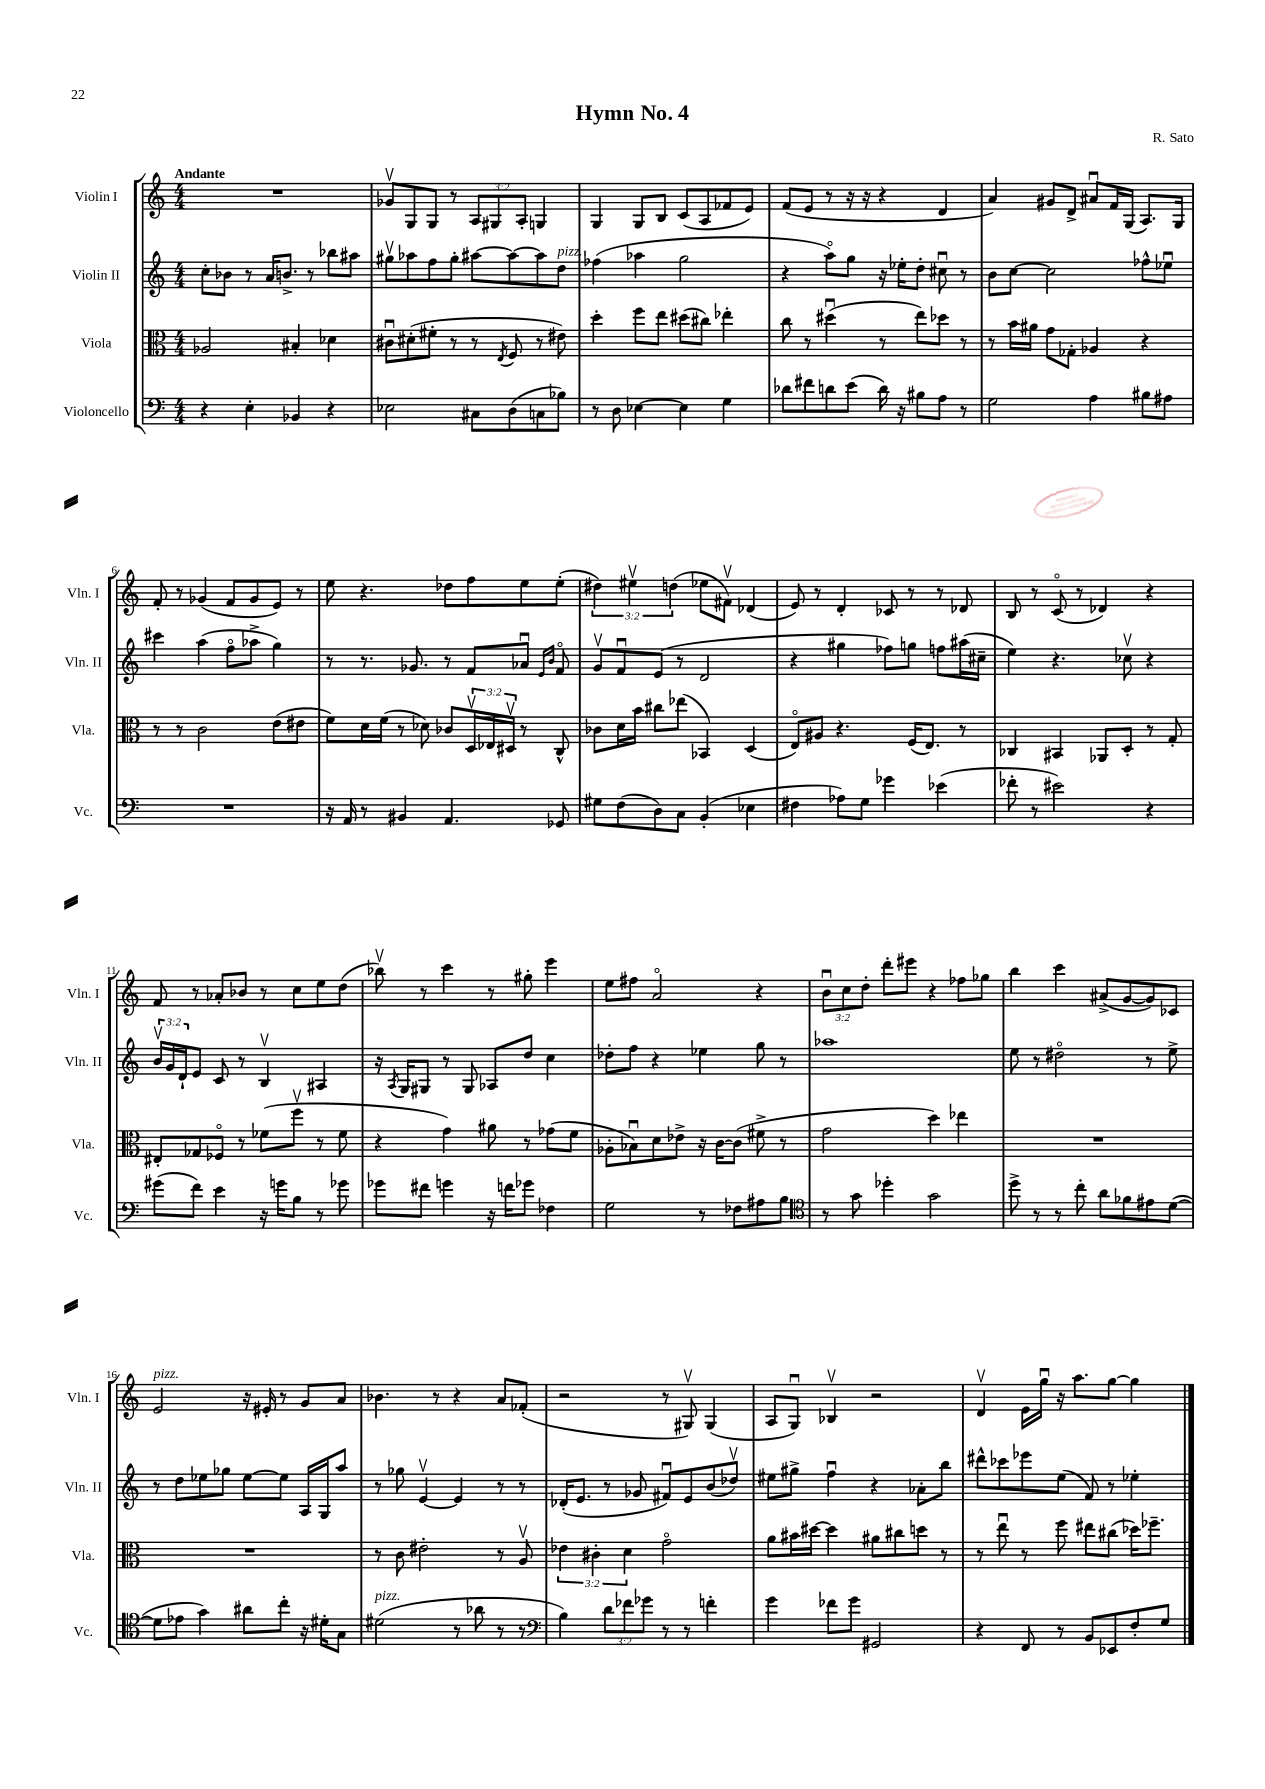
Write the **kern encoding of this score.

**kern	**kern	**kern	**kern
*staff4	*staff3	*staff2	*staff1
*clefF4	*clefC3	*clefG2	*clefG2
*k[]	*k[]	*k[]	*k[]
*M4/4	*M4/4	*M4/4	*M4/4
4r	2A-	8cc'	1r
.	.	8b-	.
4E'	.	8r	.
.	.	16a	.
.	.	8.b^	.
4BB-	4B#'	.	.
.	.	8r	.
4r	4d-	8bb-	.
.	.	8aa#	.
=	=	=	=
2E-	8c#u	8gg#v	8g-v
.	(8d#'	8aa-	8G
.	8f#'	8ff	8G
.	8r	8gg#'	8r
8C#	8r	[8aa#	12A
.	.	.	12G#
.	8qE	.	.
(8D	8F	8aa#_	.
.	.	.	12A'
8C	8r	8aa#]	4G
8B-)	8e#)	8dd	.
=	=	=	=
8r	4dd'	(4ff-	4G
8D	.	.	.
[4E-	8ff	4aa-	8G
.	8ee	.	8B
4E-]	(8dd#	2gg	(8c
.	8cc#)	.	8A
4G	4ee-'	.	8f-
.	.	.	8e)
=	=	=	=
8d-	8cc	4r	(8f
8f#	8r	.	8e
8d	(4dd#u	8aao)	8r
(8e	.	8gg	16r
.	.	.	16r
16d)	8r	16r	4r
16r	.	16ee-'	.
8B#	8ee)	8dd'	.
8A	8dd-	8cc#u	4d
8r	8r	8r	.
=	=	=	=
2G	8r	8b	4a)
.	16b	[8cc	.
.	16a#	.	.
.	8g	2cc]	8g#
.	8G-'	.	8d^
4A	4A-	.	8a#u
.	.	.	16f
.	.	.	(16G
8B#	4r	8ff-^^	8.A)
8A#	.	8ee-u	.
.	.	.	16G
=	=	=	=
1r	8r	4ccc#	8f'
.	8r	.	8r
.	2c	(4aa	(4g-
.	.	8ffo	8f
.	.	8aa-^	8g-
.	(8e	4gg)	8e)
.	8e#	.	8r
=	=	=	=
16r	8f)	8r	8ee
16AA	.	.	.
8r	16d	8.r	4.r
.	(16f	.	.
4BB#	8r	.	.
.	.	8.g-	.
.	8d-)	.	.
4.AA	8c-	8r	8dd-
.	24Dv	8f	8ff
.	24E-	.	.
.	24D#v	.	.
.	8r	8a-u	8ee
.	.	16qqe	.
.	.	16qqb	.
8GG-	8C^^	8fo	(8ee'
=	=	=	=
8G#	8c-	8gv	6dd#)
(8F	16d	8fu	.
.	.	.	6ee#v
.	16b	.	.
8D)	8cc#	(8e	.
.	.	.	(6dd
8C	(8ee-	8r	.
(4BB'	4BB-)	2d	8ee-
.	.	.	8f#v)
4E-	(4D	.	(4d-
=	=	=	=
4F#	8Eo)	4r	8e)
.	8A#	.	8r
8A-)	4.r	4gg#	4d'
8G	.	.	.
4g-	.	8ff-)	8c-
.	(16F	8gg	8r
.	8.E)	.	.
(4e-	.	8ff	8r
.	8r	(16aa#	8d-
.	.	16cc#~	.
=	=	=	=
8f-'	4C-	4ee)	8B
8r	.	.	8r
2e#)	4BB#	4.r	(8co
.	.	.	8r
.	8AA-	.	4d-)
.	8D'	8cc-v	.
4r	8r	4r	4r
.	8G'	.	.
=	=	=	=
(8g#	8E#'	24bv	8f
.	.	24g	.
.	.	24d`	.
8f)	8G-	8e	8r
4e	8F-o	8c	8a-'
.	8r	8r	8b-
16r	(8f-	4Bv	8r
16g	.	.	.
8B	8ffv	.	8cc
8r	8r	4A#	8ee
8g-	8f-	.	(8dd
=	=	=	=
8g-	4r	16r	8bb-v)
.	.	8qA	.
.	.	16G	.
8f#	.	8G#	8r
4g	4g)	8r	4ccc
.	.	8G#	.
16r	8a#	8A-	8r
16f	.	.	.
8g-	8r	8dd	8gg#'
4F-	(8g-	4cc	4eee
.	8f	.	.
=	=	=	=
2G	8A-'	8dd-'	8ee
.	8B-u)	8ff	8ff#
.	8d	4r	2ao
.	8e-^	.	.
8r	16r	4ee-	.
.	[16c	.	.
8F-	(8c]	.	.
8A#	8f#^	8gg	4r
8B	8r	8r	.
=	=	=	=
*clefC4	*	*	*
8r	2g	1aa-	12bu
.	.	.	12cc
8g	.	.	.
.	.	.	12dd'
4dd-'	.	.	8ddd'
.	.	.	8eee#
2g	4dd)	.	4r
.	4ee-	.	8ff-
.	.	.	8gg-
=	=	=	=
8dd^	1r	8ee	4bb
8r	.	8r	.
8r	.	2dd#o	4ccc
8cc'	.	.	.
8a	.	.	(8a#^
8f-	.	.	[8g
8e#	.	8r	8g])
([8d	.	8ee^	8c-
=	=	=	=
8d]	1r	8r	2e
8e-	.	8dd	.
4g)	.	8ee-	.
.	.	8gg-	.
8a#	.	[8ee-	16r
.	.	.	16e#'
8cc'	.	8ee-]	8r
16r	.	16A	8g
16d#'	.	16G	.
8G	.	8aa	8a
=	=	=	=
(2d#	8r	8r	4.b-
.	8c	8gg-	.
.	2e#'	[4ev	.
.	.	.	8r
8r	.	4e]	4r
8a-	.	.	.
8r	8r	8r	8a
8r	8Av	8r	(8f-'
=	=	=	=
*clefF4	*	*	*
4B)	6e-	(16d-'	2r
.	.	8.e	.
.	6c#'	.	.
12d	.	8r	.
12f-	6d	.	.
.	.	8g-	.
12g-	.	.	.
8r	2go	8f#u)	8r
8r	.	8e	8G#v)
4f'	.	(8b	(4G#
.	.	8dd-v)	.
=	=	=	=
4g	8a	8ee#	8A
.	16b#	8gg#^	8Gu)
.	[16dd#	.	.
8f-	4dd#]	4ffu	4B-v
8g	.	.	.
2GG#	8a#	4r	2r
.	8cc#	.	.
.	8dd	8a-'	.
.	8r	8bb	.
=	=	=	=
4r	8r	8ddd#^^	4dv
.	8eeu	8ccc-	.
8FF	8r	8eee-	16e
.	.	.	16ggu
8r	8ff	(8ee	16r
.	.	.	8.aa
8BB	8ee#	8f)	.
8EE-	(8cc#	8r	[8gg
8F'	16dd-)	4ee-'	4gg]
.	8.ff-~	.	.
8G	.	.	.
==	==	==	==
*-	*-	*-	*-
